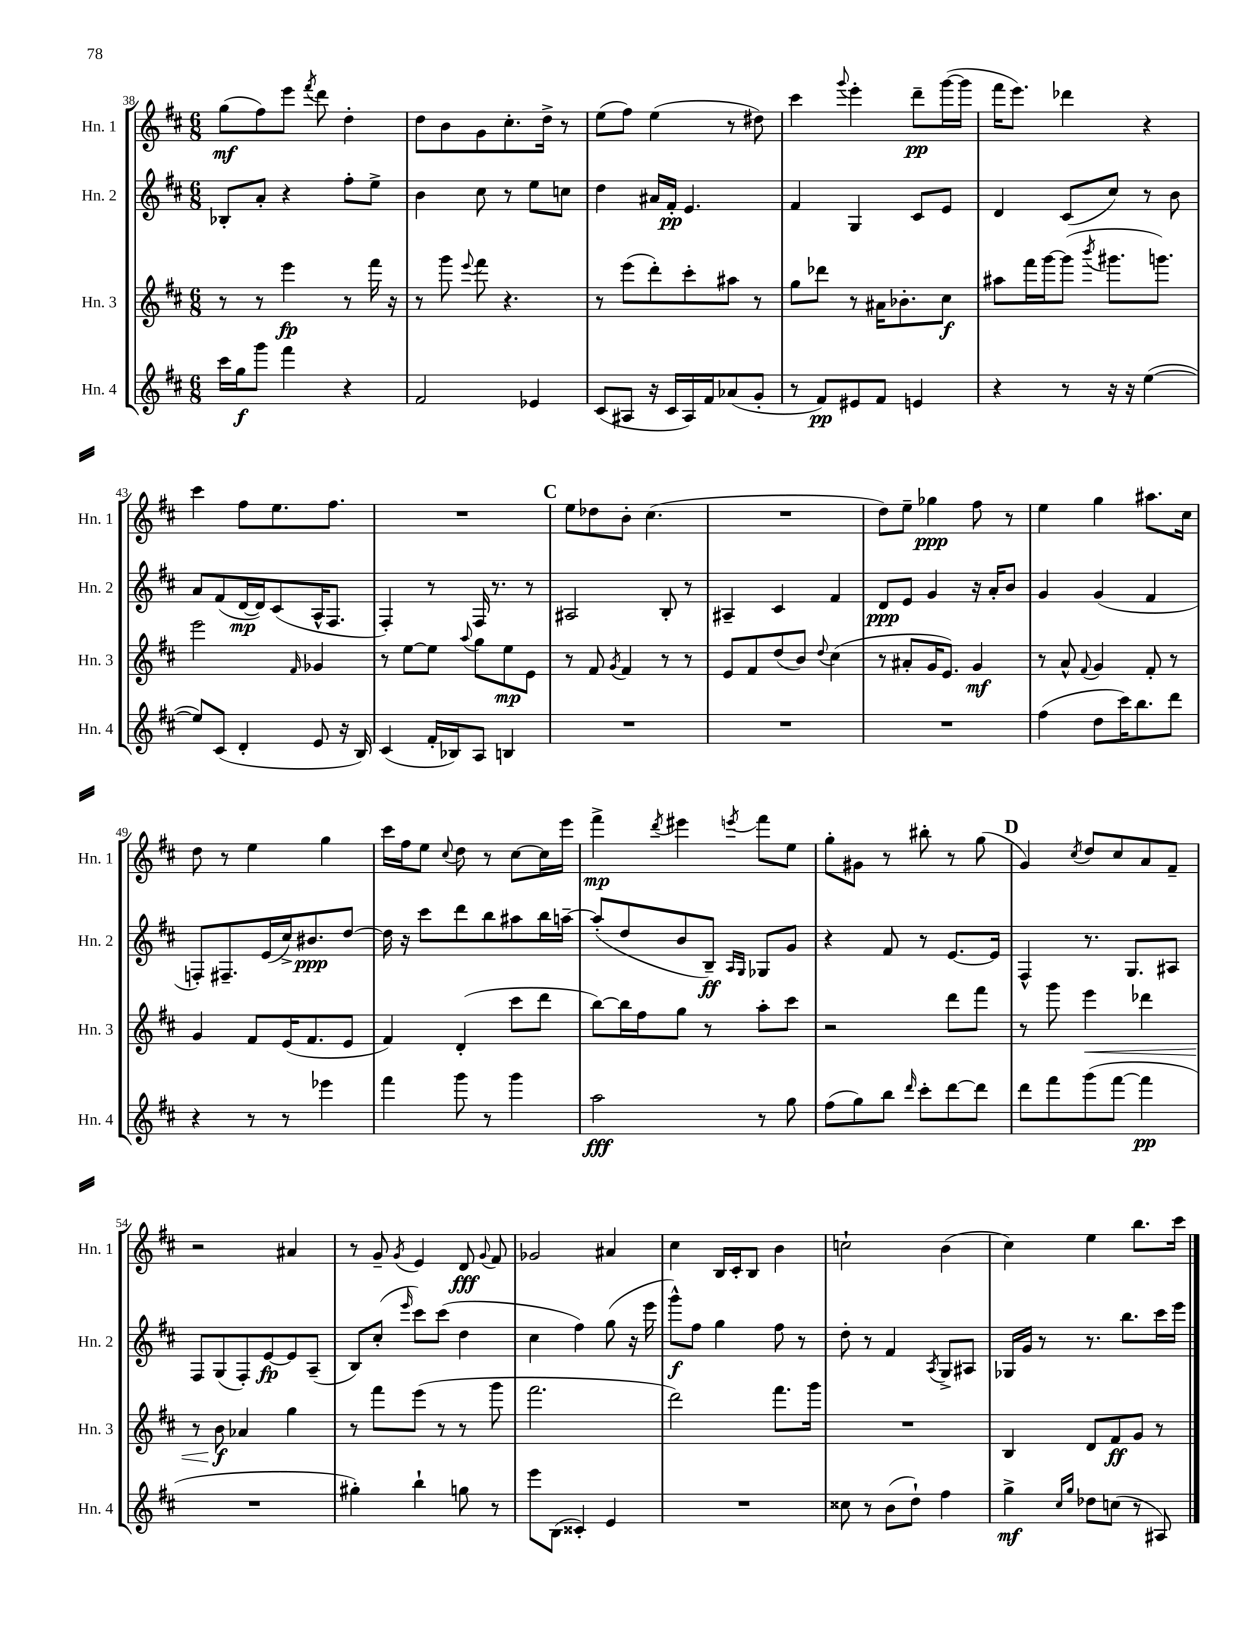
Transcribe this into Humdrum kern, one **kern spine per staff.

**kern	**dynam	**kern	**dynam	**kern	**dynam	**kern	**dynam
*part4	*part4	*part3	*part3	*part2	*part2	*part1	*part1
*staff4	*staff4	*staff3	*staff3	*staff2	*staff2	*staff1	*staff1
*I"Hn. 4	*	*I"Hn. 3	*	*I"Hn. 2	*	*I"Hn. 1	*
*I'Hn. 4	*	*I'Hn. 3	*	*I'Hn. 2	*	*I'Hn. 1	*
*clefG2	*	*clefG2	*	*clefG2	*	*clefG2	*
*k[f#c#]	*	*k[f#c#]	*	*k[f#c#]	*	*k[f#c#]	*
*M6/8	*	*M6/8	*	*M6/8	*	*M6/8	*
=38	=38	=38	=38	=38	=38	=38	=38
16ccc#\LL	.	8r	.	8B-X'/L	.	(8gg\L	mf
16gg\J	f	.	.	.	.	.	.
8ggg\J	.	8r	.	8a'/J	.	8ff#\)	.
4fff#\	.	4eee\	fp	4r	.	8eee\J	.
.	.	.	.	.	.	8qfff#/	.
.	.	.	.	.	.	8ddd\	.
4r	.	8r	.	8ff#'\L	.	4dd'\	.
.	.	16fff#\	.	8ee^\J	.	.	.
.	.	16r	.	.	.	.	.
=39	=39	=39	=39	=39	=39	=39	=39
2f#/	.	8r	.	4b\	.	8dd\L	.
.	.	8ggg\	.	.	.	8b\	.
.	.	8qqeee/	.	.	.	.	.
.	.	8fff#\	.	8cc#\	.	8g\	.
.	.	4.r	.	8r	.	8.cc#'\	.
4e-X/	.	.	.	8ee\L	.	.	.
.	.	.	.	.	.	16dd^\Jk	.
.	.	.	.	8ccn\J	.	8r	.
=40	=40	=40	=40	=40	=40	=40	=40
(8c#/L	.	8r	.	4dd\	.	(8ee\L	.
8A#X/J	.	(8eee\L	.	.	.	8ff#\J)	.
16r	.	8ddd'\)	.	16a#X/LL	.	(4ee\	.
16c#/LL	.	.	.	16f#'/JJ	pp	.	.
16A#/)	.	8ccc#'\	.	4.e/	.	.	.
16f#/J	.	.	.	.	.	.	.
(8a-X/	.	8aa#X\J	.	.	.	8r	.
8g'/J	.	8r	.	.	.	8dd#X\)	.
=41	=41	=41	=41	=41	=41	=41	=41
8r	.	8gg\L	.	4f#/	.	4ccc#\	.
8f#/L)	pp	8ddd-X\J	.	.	.	.	.
.	.	.	.	.	.	8qqggg/	.
8e#X/	.	8r	.	4G/	.	4eee'\	.
8f#/J	.	16a#X\KL	.	.	.	.	.
.	.	8.b-X'\	.	.	.	.	.
4en/	.	.	.	8c#/L	.	8ddd~\L	pp
.	.	8cc#\J	f	8e/J	.	([16ggg\L	.
.	.	.	.	.	.	16ggg\JJ]	.
=42	=42	=42	=42	=42	=42	=42	=42
4r	.	8aa#X\L	.	4d/	.	16fff#\KL	.
.	.	.	.	.	.	8.eee\J)	.
.	.	16fff#\L	.	.	.	.	.
.	.	[16ggg\J	.	.	.	.	.
8r	.	(8ggg\J]	.	(8c#/L	.	4ddd-X\	.
.	.	8qbbb/	.	.	.	.	.
16r	.	8.ggg#X\L	.	8cc#/J)	.	.	.
16r	.	.	.	.	.	.	.
([4ee\	.	.	.	8r	.	4r	.
.	.	8.gggn\J)	.	.	.	.	.
.	.	.	.	8b\	.	.	.
!!LO:LB:g=z
=43	=43	=43	=43	=43	=43	=43	=43
8ee/L])	.	2eee\	.	8a/L	.	4ccc#\	.
(8c#/J	.	.	.	(8f#/	.	.	.
4d'/	.	.	.	[16d/L	mp	8ff#\L	.
.	.	.	.	16d/J])	.	.	.
.	.	.	.	(8c#/	.	8.ee\	.
.	.	16qqf#/	.	.	.	.	.
8e/	.	4g-X/	.	16A^^/K	.	.	.
.	.	.	.	8.F#/J	.	8.ff#\J	.
16r	.	.	.	.	.	.	.
16B/)	.	.	.	.	.	.	.
=44	=44	=44	=44	=44	=44	=44	=44
(4c#/	.	8r	.	4F#'/)	.	2.r	.
.	.	[8ee\L	.	.	.	.	.
16f#'/LL	.	8ee\J]	.	8r	.	.	.
16B-X/J)	.	.	.	.	.	.	.
.	.	8qqaa/	.	.	.	.	.
8A/J	.	8gg\L	.	16F#/	.	.	.
.	.	.	.	8.r	.	.	.
4Bn/	.	8ee\	mp	.	.	.	.
.	.	8e\J	.	8r	.	.	.
!!LO:REH:place=s1:t=C
=45	=45	=45	=45	=45	=45	=45	=45
2.r	.	8r	.	2A#X/	.	8ee\L	.
.	.	8f#/	.	.	.	8dd-X\	.
.	.	8qg/	.	.	.	.	.
.	.	4f#/	.	.	.	8b'\J	.
.	.	.	.	.	.	(4.cc#\	.
.	.	8r	.	8B'/	.	.	.
.	.	8r	.	8r	.	.	.
=46	=46	=46	=46	=46	=46	=46	=46
2.r	.	8e/L	.	4A#X~/	.	2.r	.
.	.	8f#/	.	.	.	.	.
.	.	(8dd/	.	4c#/	.	.	.
.	.	8b/J)	.	.	.	.	.
.	.	8qqdd/	.	.	.	.	.
.	.	(4cc#\	.	4f#/	.	.	.
=47	=47	=47	=47	=47	=47	=47	=47
2.r	.	8r	.	8d/L	ppp	8dd\L)	.
.	.	8a#X'/L	.	8e/J	.	8ee~\J	.
.	.	16g/K	.	4g/	.	4gg-X\	ppp
.	.	8.e/J)	.	.	.	.	.
.	.	4g/	mf	16r	.	8ff#\	.
.	.	.	.	16a'/KL	.	.	.
.	.	.	.	8b/J	.	8r	.
=48	=48	=48	=48	=48	=48	=48	=48
(4ff#\	.	8r	.	4g/	.	4ee\	.
.	.	8a^^/	.	.	.	.	.
.	.	8qqf#/	.	.	.	.	.
8dd\L	.	4g/	.	(4g/	.	4gg\	.
16ccc#\K)	.	.	.	.	.	.	.
8.bb\	.	.	.	.	.	.	.
.	.	8f#'/	.	4f#/	.	8.aa#X\L	.
8ddd\J	.	8r	.	.	.	.	.
.	.	.	.	.	.	16cc#\Jk	.
!!LO:LB:g=z
=49	=49	=49	=49	=49	=49	=49	=49
4r	.	4g/	.	8Fn'/L)	.	8dd\	.
.	.	.	.	8.F#X~/	.	8r	.
8r	.	8f#/L	.	.	.	4ee\	.
.	.	.	.	(16e/L	.	.	.
8r	.	(16e/K	.	16cc#^/J)	.	.	.
.	.	8.f#/	.	8.b#X/	ppp	.	.
4eee-X\	.	.	.	.	.	4gg\	.
.	.	8e/J	.	[8dd/J	.	.	.
=50	=50	=50	=50	=50	=50	=50	=50
4fff#\	.	4f#/)	.	16dd\]	.	16ccc#\LL	.
.	.	.	.	16r	.	16ff#\J	.
.	.	.	.	8ccc#\L	.	8ee\J	.
.	.	.	.	.	.	8qqcc#/	.
8ggg\	.	(4d'/	.	8ddd\	.	8dd\	.
8r	.	.	.	8bb\	.	8r	.
4ggg\	.	8ccc#\L	.	8aa#X\	.	[8cc#\L	.
.	.	8ddd\J	.	16bb\L	.	16cc#\L]	.
.	.	.	.	[16aan~\JJ	.	16eee\JJ	.
=51	=51	=51	=51	=51	=51	=51	=51
2aa\	fff	[8bb\L)	.	(8aa'/L]	.	4fff#^\	mp
.	.	16bb\L]	.	8dd/	.	.	.
.	.	16ff#\J	.	.	.	.	.
.	.	.	.	.	.	8qddd/	.
.	.	8gg\J	.	8b/	.	4eee#X\	.
.	.	8r	.	8B~/J)	ff	.	.
.	.	.	.	16qqA/LL	.	.	.
.	.	.	.	16qqG/JJ	.	8qeeen/	.
8r	.	8aa'\L	.	8G-X/L	.	8fff#\L	.
8gg\	.	8ccc#\J	.	8g/J	.	8ee\J	.
=52	=52	=52	=52	=52	=52	=52	=52
(8ff#\L	.	2r	.	4r	.	8gg'\L	.
8gg\)	.	.	.	.	.	8g#X\J	.
8bb\J	.	.	.	8f#/	.	8r	.
16qqddd/	.	.	.	.	.	.	.
8ccc#'\L	.	.	.	8r	.	8bb#X'\	.
[8ddd\	.	8ddd\L	.	[8.e/L	.	8r	.
8ddd\J]	.	8fff#\J	.	.	.	(8gg\	.
.	.	.	.	16e/Jk]	.	.	.
!!LO:REH:place=s1:t=D
=53	=53	=53	=53	=53	=53	=53	=53
8ddd\L	.	8r	.	4F#^^/	.	4g/)	.
8fff#\	.	8ggg\	.	.	.	.	.
.	.	.	.	.	.	8qcc#/	.
!	!	!	!LO:HP:b	!	!	!	!
(8ggg\	.	4eee\	<	8.r	.	8dd/L	.
[8fff#\J	.	.	.	.	.	8cc#/	.
.	.	.	.	8.G/L	.	.	.
4fff#\]	pp	4ddd-X\	.	.	.	8a/	.
.	.	.	.	8A#X/J	.	8f#~/J	.
!!LO:LB:g=z
=54	=54	=54	=54	=54	=54	=54	=54
2.r	.	8r	.	8F#/L	.	2r	.
.	.	8b\	f	(8G/	.	.	.
.	.	4a-X/	[	8F#'/)	.	.	.
.	.	.	.	[8e/	fp	.	.
.	.	4gg\	.	8e/]	.	4a#X/	.
.	.	.	.	(8A~/J	.	.	.
=55	=55	=55	=55	=55	=55	=55	=55
4gg#X'\)	.	8r	.	8B/L)	.	8r	.
.	.	8fff#\L	.	(8cc#'/J	.	8g~/	.
.	.	.	.	16qqeee/	.	8qg/	.
4bb`\	.	(8eee\J	.	8ccc#\L)	.	4e/	.
.	.	8r	.	(8ccc#\J	.	.	.
8ggn\	.	8r	.	4dd\	.	8d/	fff
.	.	.	.	.	.	8qqg/	.
8r	.	8ggg\	.	.	.	8f#/	.
=56	=56	=56	=56	=56	=56	=56	=56
8eee\L	.	2.fff#\	.	4cc#\	.	2g-X/	.
(8B\J	.	.	.	.	.	.	.
4c##X'/)	.	.	.	4ff#\)	.	.	.
4e/	.	.	.	(8gg\	.	4a#X/	.
.	.	.	.	16r	.	.	.
.	.	.	.	16eee\	.	.	.
=57	=57	=57	=57	=57	=57	=57	=57
2.r	.	2ddd\)	.	8ggg^^\L)	f	4cc#\	.
.	.	.	.	8ff#\J	.	.	.
.	.	.	.	4gg\	.	16B/LL	.
.	.	.	.	.	.	16c#'/J	.
.	.	.	.	.	.	8B/J	.
.	.	8.fff#\L	.	8ff#\	.	4b\	.
.	.	.	.	8r	.	.	.
.	.	16ggg\Jk	.	.	.	.	.
=58	=58	=58	=58	=58	=58	=58	=58
8cc##X\	.	2.r	.	8dd'\	.	2ccn`\	.
8r	.	.	.	8r	.	.	.
(8b\L	.	.	.	4f#/	.	.	.
8dd`\J)	.	.	.	.	.	.	.
.	.	.	.	8qA/	.	.	.
4ff#\	.	.	.	8G^/L	.	(4b\	.
.	.	.	.	8A#X/J	.	.	.
=59	=59	=59	=59	=59	=59	=59	=59
4gg^\	mf	4B/	.	16G-X/LL	.	4cc#\)	.
.	.	.	.	16g/JJ	.	.	.
.	.	.	.	8r	.	.	.
16qqcc#/LL	.	.	.	.	.	.	.
16qqgg/JJ	.	.	.	.	.	.	.
8dd-X\L	.	8d/L	.	8.r	.	4ee\	.
(8ccn\J	.	8f#/	ff	.	.	.	.
.	.	.	.	8.bb\L	.	.	.
8r	.	8g/J	.	.	.	8.bb\L	.
8A#X/)	.	8r	.	16ccc#\L	.	.	.
.	.	.	.	16eee\JJ	.	16ccc#\Jk	.
==	==	==	==	==	==	==	==
*-	*-	*-	*-	*-	*-	*-	*-
